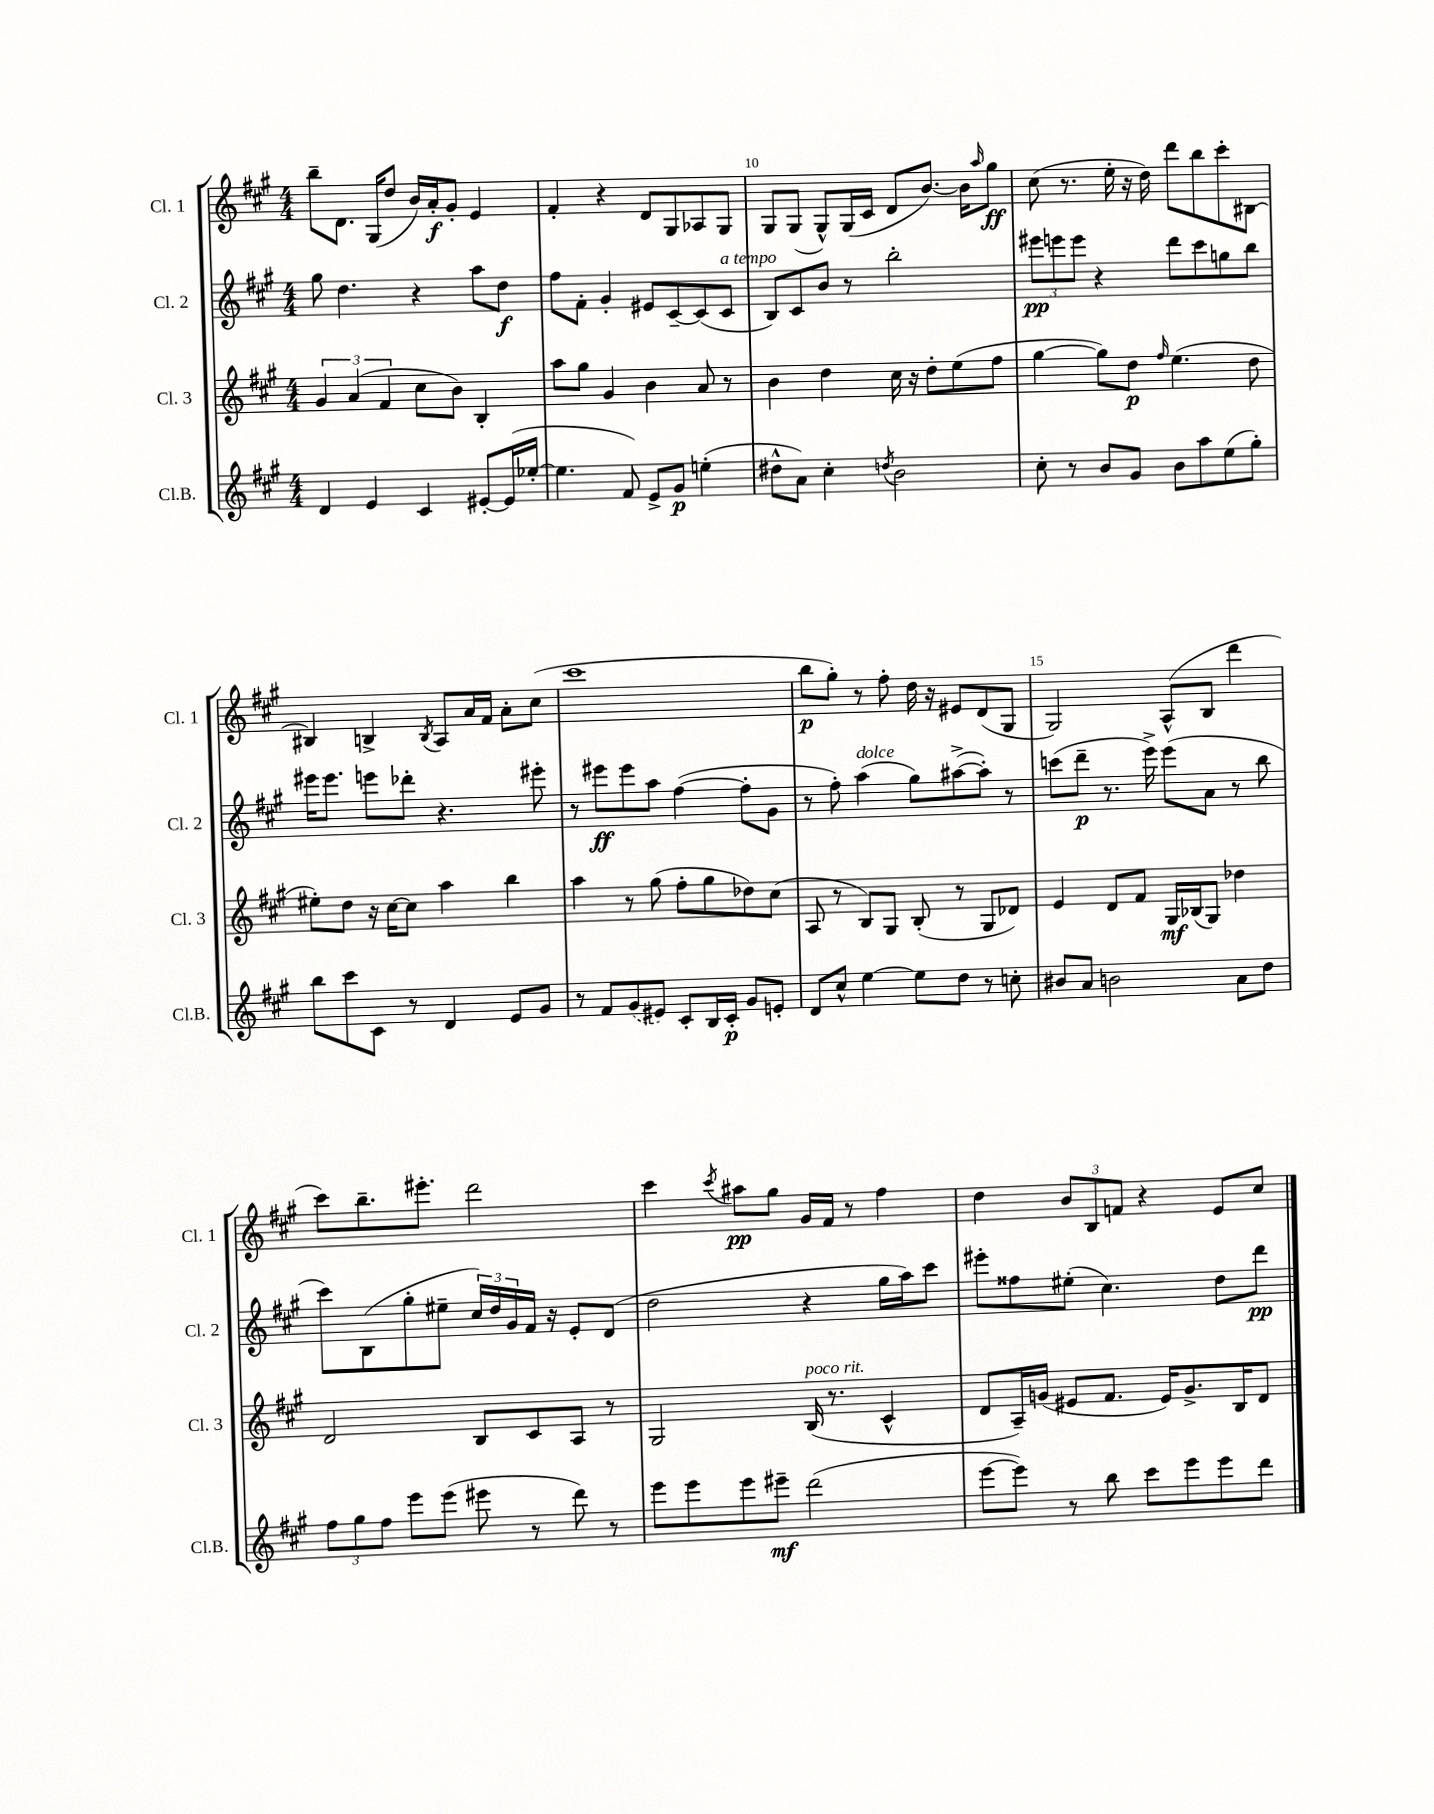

**kern	**kern	**kern	**kern
*staff4	*staff3	*staff2	*staff1
*clefG2	*clefG2	*clefG2	*clefG2
*k[f#c#g#]	*k[f#c#g#]	*k[f#c#g#]	*k[f#c#g#]
*M4/4	*M4/4	*M4/4	*M4/4
4d/	6g#/	8gg#\	8bb~\L
.	.	4.dd\	8.d\J
.	(6a/	.	.
4e/	.	.	.
.	.	.	(16G#/LK
.	6f#/	.	.
.	.	.	8dd/J
4c#/	8cc#\L	4r	16b/LL)
.	.	.	16a'/J
.	8b\J)	.	8g#'/J
[8e#'/L	4B'/	8aa\L	4e/
(16e#/]L	.	8dd\J	.
[16ee-'/JJ	.	.	.
=	=	=	=
4.ee-\]	8aa\L	8ff#\L	4f#'/
.	8gg#\J	8f#'\J	.
.	4g#/	4g#'/	4r
8f#/)	.	.	.
8e^/L	4b\	8e#/L	8d/L
8g#/J	.	[8c#~/	8G#/
(4ee'\	8a/	(8c#/]	8A-/
.	8r	8c#/J	8G#/J
=	=	=	=
8dd#^^\L	4b\	8B/L)	8G#/L
8a\J)	.	8c#/	(8G#/J
4cc#'\	4dd\	8b/J	8G#^^/L)
.	.	8r	(16G#/L
.	.	.	16c#/JJ
8qdd/	.	.	.
2b\	16cc#\	2bb'\	8d/L
.	16r	.	.
.	8dd'\L	.	[8.b/J)
.	(8ee\	.	.
.	.	.	16b\]LK
.	.	.	16qqaa/
.	8ff#\J	.	8gg#\J
=	=	=	=
8cc#'\	[4gg#\	12eee#\L	(8cc#\
.	.	12eee\	.
8r	.	.	8.r
.	.	12eee\J	.
8b/L	8gg#\]L)	4r	.
.	.	.	16ee'\
8g#/J	8dd\J	.	16r
.	.	.	16dd\)
.	16qqff#/	.	.
8b\L	(4.ee\	8ddd\L	8ddd\L
8aa\	.	8ccc#\	8bb\
(8ee\	.	8gg\	8ccc#'\
8gg#'\J)	8dd\	8bb\J	[8B#\J
=	=	=	=
8bb\L	8ee#'\L)	16eee#\LK	4B#/]
.	.	8.eee#\J	.
8ccc#\	8dd\J	.	.
8c#\J	16r	8eee\L	4B^/
.	[16cc#\LK	.	.
8r	8cc#\]J	8ddd-'\J	.
.	.	.	8qB/
4d/	4aa\	4.r	8A/L
.	.	.	16a/L
.	.	.	16f#/JJ
8e/L	4bb\	.	8a'\L
8g#/J	.	8eee#'\	(8cc#\J
=	=	=	=
8r	4aa\	8r	1ccc#
8f#/L	.	8eee#\L	.
(8g#/	8r	8eee#\	.
8e#/J)	(8gg#\	8aa\J	.
8c#'/L	8ff#'\L	([4ff#\	.
16B/L	8gg#\	.	.
16c#'/JJ	.	.	.
8g#/L	8dd-\)	8ff#'\]L	.
8e'/J	(8cc#\J	8g#\J	.
=	=	=	=
8d/L	8A/	8r	8bb\L
8cc#^^/J	8r	8ff#'\)	8gg#'\J)
[4ee\	8B/L)	(4aa\	8r
.	8G#/J	.	8ff#'\
8ee\]L	(8B'/	8gg#\L)	16dd\
.	.	.	16r
8dd\J	8r	([8aa#^\	8e#/L
8r	8G#/L	8aa#'\]J)	(8d/
8cc'\	8d-/J)	8r	8G#/J
=	=	=	=
8b#/L	4e/	(8ccc\L	2G#/)
8a/J	.	8ddd~\J	.
2b\	8d/L	8.r	.
.	8f#/J	.	.
.	.	16eee^\)	.
.	16G#/LL	(8eee\L	(8A^^/L
.	(16B-/J	.	.
.	8G#/J)	8a\J	8B/J
8a\L	4dd-\	8r	4ddd\
8dd\J	.	8bb\	.
=	=	=	=
12ff#\L	2d/	8ccc#\L)	8ccc#\L)
12gg#\	.	.	.
.	.	(8B\	8.bb~\
12ff#\J	.	.	.
8eee\L	.	8gg#'\	.
.	.	.	8.eee#'\J
(8eee\J	.	8ee#~\J	.
8eee#\	8B/L	24cc#/LL)	2ddd\
.	.	24dd/	.
.	.	24g#/	.
8r	8c#/	16f#/JJ	.
.	.	16r	.
8ddd\)	8A/J	8e'/L	.
8r	8r	(8d/J	.
=	=	=	=
8eee\L	2G#/	2dd\	4ccc#\
8eee\	.	.	.
.	.	.	8qccc#/
8eee\	.	.	8aa#\L
8eee#~\J	.	.	8gg#\J
(2ddd\	(16B/	4r	16g#/LL
.	8.r	.	16f#/JJ
.	.	.	8r
.	4c#^^/	16gg#\LL	4ff#\
.	.	16aa\J)	.
.	.	8ccc#\J	.
=	=	=	=
[8eee\L	8d/L	8eee#'\L	4dd\
8eee\]J)	16A~/L)	8ff##\	.
.	(16g/JJ	.	.
8r	8e#/L	(8ee#'\J	12b/L
.	.	.	12B/
8bb\	8.f#/J	4.cc#\)	.
.	.	.	12f/J
8ccc#\L	.	.	4r
.	16e#/LK)	.	.
8eee\	8.g^/	.	.
8eee\	.	8dd\L	8e/L
.	16B/K	.	.
8ddd\J	8d/J	8ddd\J	8cc#/J
==	==	==	==
*-	*-	*-	*-
